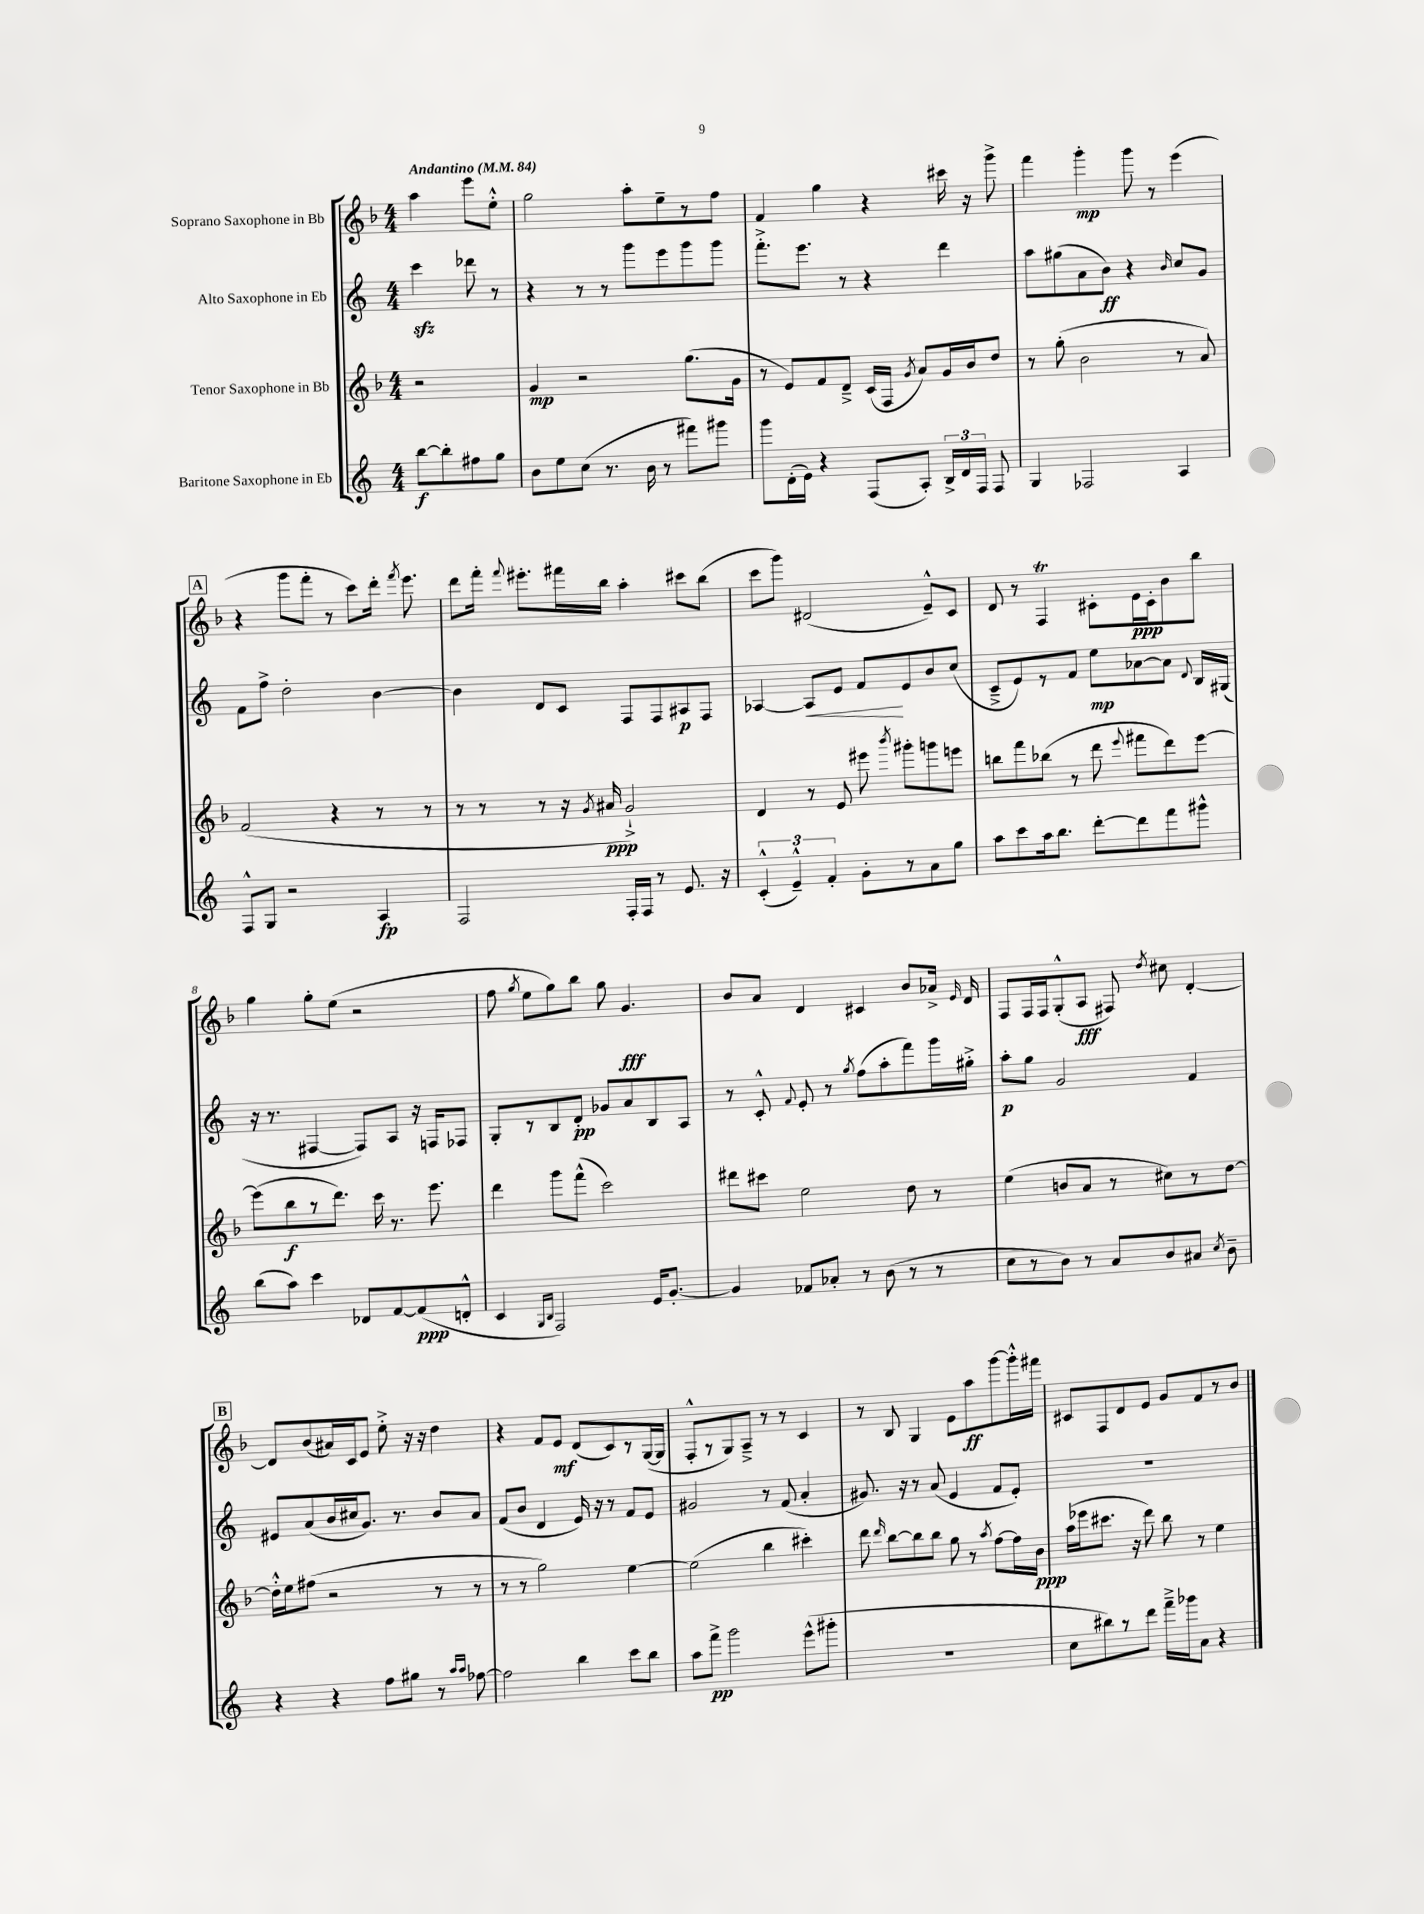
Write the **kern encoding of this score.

**kern	**dynam	**kern	**dynam	**kern	**dynam	**kern	**dynam
*part4	*part4	*part3	*part3	*part2	*part2	*part1	*part1
*staff4	*staff4	*staff3	*staff3	*staff2	*staff2	*staff1	*staff1
*I"Baritone Saxophone in Eb	*	*I"Tenor Saxophone in Bb	*	*I"Alto Saxophone in Eb	*	*I"Soprano Saxophone in Bb	*
*clefG2	*	*clefG2	*	*clefG2	*	*clefG2	*
*k[]	*	*k[b-]	*	*k[]	*	*k[b-]	*
*M4/4	*	*M4/4	*	*M4/4	*	*M4/4	*
*MM84	*	*MM84	*	*MM84	*	*MM84	*
=	=	=	=	=	=	=	=
!	!	!	!	!	!	!LO:TX:a:B:t=Andantino	!
[8bb\L	f	2r	.	4ccczz\	.	4aa\	.
8bb'\]	.	.	.	.	.	.	.
8ff#X\	.	.	.	8ddd-X\	.	8eee\L	.
8gg\J	.	.	.	8r	.	8ee'^^\J	.
=1	=1	=1	=1	=1	=1	=1	=1
8b\L	.	4g/	mp	4r	.	2gg\	.
8ee\	.	.	.	.	.	.	.
(8cc\J	.	2r	.	8r	.	.	.
8.r	.	.	.	8r	.	.	.
.	.	.	.	8ggg\L	.	8aa'\L	.
16b\	.	.	.	.	.	.	.
8r	.	.	.	8eee\	.	8ee~\	.
8fff#X\L)	.	(8.gg\L	.	8ggg\	.	8r	.
8ggg#X\J	.	.	.	8ggg\J	.	8ff\J	.
.	.	16g\Jk	.	.	.	.	.
=2	=2	=2	=2	=2	=2	=2	=2
8ggg\L	.	8r	.	8.fff'^\L	.	4f/	.
(16d'\L	.	8e/L)	.	.	.	.	.
16e\JJ)	.	.	.	8.eee\J	.	.	.
4r	.	8f/	.	.	.	4gg\	.
.	.	8d~^/J	.	8r	.	.	.
(8F/L	.	(16c/LL	.	4r	.	4r	.
.	.	16F/JJ	.	.	.	.	.
.	.	8qg/	.	.	.	.	.
8A'/J)	.	8a/L)	.	.	.	.	.
24B^/LL	.	16g/L	.	4ddd\	.	16ccc#X\	.
24d/	.	.	.	.	.	.	.
.	.	16b-/J	.	.	.	16r	.
24F/JJ	.	.	.	.	.	.	.
8F/	.	8dd/J	.	.	.	8ggg^\	.
=3	=3	=3	=3	=3	=3	=3	=3
4G/	.	8r	.	8aa\L	.	4fff\	.
.	.	(8gg'\	.	(8gg#X\	.	.	.
2F-X/	.	2b-\	.	8a\	.	4ggg'\	mp
.	.	.	.	8b\J)	ff	.	.
.	.	.	.	4r	.	8ggg\	.
.	.	.	.	.	.	8r	.
.	.	.	.	16qqb/	.	.	.
4A/	.	8r	.	8cc/L	.	(4eee\	.
.	.	8a/)	.	8g/J	.	.	.
!!LO:LB:g=z
!!LO:REH:place=s1:t=A
=4	=4	=4	=4	=4	=4	=4	=4
8F^^/L	.	(2f/	.	8f\L	.	4r	.
8G/J	.	.	.	8ff^\J	.	.	.
2r	.	.	.	2dd'\	.	8ggg\L	.
.	.	.	.	.	.	8fff'\J	.
.	.	4r	.	.	.	8r	.
.	.	.	.	.	.	8ccc\L)	.
4A/	fp	8r	.	[4b\	.	16ddd'\Jk	.
.	.	.	.	.	.	8qfff/	.
.	.	.	.	.	.	8.eee\	.
.	.	8r	.	.	.	.	.
=5	=5	=5	=5	=5	=5	=5	=5
2F/	.	8r	.	4b\]	.	8ddd\L	.
.	.	8r	.	.	.	16fff'\Jk	.
.	.	.	.	.	.	8qqfff/	.
.	.	.	.	.	.	8.eee#X'\L	.
.	.	8r	.	8d/L	.	.	.
.	.	16r	.	8c/J	.	16fff#X\L	.
.	.	8qg/	.	.	.	.	.
.	.	16a#X/	ppp	.	.	16bb-\JJ	.
16F'/LL	.	2g`^/)	.	8F/L	.	4aa'\	.
16F/JJ	.	.	.	.	.	.	.
8r	.	.	.	8F/	.	.	.
8.e/	.	.	.	8A#X/	p	8ccc#X\L	.
.	.	.	.	8F/J	.	(8bb-\J	.
16r	.	.	.	.	.	.	.
=6	=6	=6	=6	=6	=6	=6	=6
(6c'^^/	.	4d/	.	[4A-X/	.	8ccc\L	.
.	.	.	.	.	.	8ggg\J)	.
6e~^^/)	.	.	.	.	.	.	.
!	!	!	!	!	!LO:HP:b	!	!
.	.	8r	.	8A-/L]	<	(2d#X/	.
6f'/	.	.	.	.	.	.	.
.	.	8e/	.	8e/J	.	.	.
8g'\L	.	8eee#X\	.	8f/L	.	.	.
.	.	8qbbb-/	.	.	.	.	.
8r	.	8ggg#X'\L	.	8e/	[	.	.
8a\	.	8gggn\	.	8b/	.	8e~^^/L)	.
8gg\J	.	8eeen\J	.	(8cc/J	.	8c/J	.
=7	=7	=7	=7	=7	=7	=7	=7
8aa\L	.	8bbn\L	.	8c~^/L	.	8d/	.
8ccc\	.	8fff\	.	8e/)	.	8r	.
16aa\k	.	(8bb-X\J	.	8r	.	4FT/	.
8.bb\J	.	.	.	.	.	.	.
.	.	8r	.	8f/J	.	.	.
[8ddd'\L	.	8ddd\	.	8ee\L	mp	8c#X'\L	.
.	.	8qqeee/	.	.	.	.	.
8ddd\]	.	8fff#X\L	.	[8a-X\	.	16e\L	ppp
.	.	.	.	.	.	16c#'\J	.
8fff\	.	8ddd\)	.	8a-\J]	.	8b-\	.
.	.	.	.	8qqd/	.	.	.
8ggg#X^^\J	.	[8eee\J	.	16B/LL	.	8bb-\J	.
.	.	.	.	(16G#X/JJ	.	.	.
!!LO:LB:g=z
=8	=8	=8	=8	=8	=8	=8	=8
(8bb\L	.	(8eee\L]	.	16r	.	4gg\	.
.	.	.	.	8.r	.	.	.
8aa\J)	.	8bb-\	f	.	.	.	.
4ccc\	.	8r	.	[4F#X/	.	8gg'\L	.
.	.	8.ddd\J)	.	.	.	(8ee\J	.
8d-X/L	.	.	.	8F#/L])	.	2r	.
.	.	16ccc\	.	.	.	.	.
[8f/	.	8.r	.	8A/J	.	.	.
(8f/]	ppp	.	.	16r	.	.	.
.	.	8.eee\	.	16Fn/KL	.	.	.
8dn'^^/J	.	.	.	8F-X/J	.	.	.
=9	=9	=9	=9	=9	=9	=9	=9
4c/	.	4ddd\	.	8G'/L	.	8ff\	.
.	.	.	.	.	.	8qgg/	.
.	.	.	.	8r	.	8ee\L	.
16qqG/LL	.	.	.	.	.	.	.
16qqB/JJ	.	.	.	.	.	.	.
2F/)	.	8ggg\L	.	8B/	.	8gg\)	.
.	.	(8fff^^\J	.	8d'/J	pp	8bb-\J	.
.	.	2ccc\)	.	8g-X/L	.	8gg\	.
.	.	.	.	8a/	.	4.g/	fff
16e/KL	.	.	.	8B/	.	.	.
[8.g'/J	.	.	.	.	.	.	.
.	.	.	.	8A/J	.	.	.
=10	=10	=10	=10	=10	=10	=10	=10
4g/]	.	8ddd#X\L	.	8r	.	8b-/L	.
.	.	8ccc#X\J	.	8c'^^/	.	8a/J	.
.	.	.	.	8qqf/	.	.	.
8f-X/L	.	2ee\	.	8e'/	.	4d/	.
8a-X'/J	.	.	.	8r	.	.	.
.	.	.	.	8qgg/	.	.	.
8r	.	.	.	(8ff\L	.	4c#X/	.
(8b\	.	.	.	8aa'\	.	.	.
8r	.	8dd\	.	8fff\)	.	8b-/L	.
8r	.	8r	.	16ggg\L	.	16a-X^/Jk	.
.	.	.	.	.	.	16qqe/	.
.	.	.	.	16gg#X'^\JJ	.	16d/	.
=11	=11	=11	=11	=11	=11	=11	=11
8cc\L	.	(4ee\	.	8aa'\L	p	8F/L	.
8r	.	.	.	8gg\J	.	16F/L	.
.	.	.	.	.	.	16F/J	.
8b\J)	.	8bn/L	.	2g/	.	(8G'^^/	.
8r	.	8a/J	.	.	.	8A/J	fff
8a/L	.	8r	.	.	.	8F#X/)	.
.	.	.	.	.	.	8qdd/	.
8b/	.	8cc#X\L)	.	.	.	8cc#X\	.
8a#X/J	.	8r	.	4f/	.	[4d'/	.
8qcc/	.	.	.	.	.	.	.
8b~\	.	[8dd\J	.	.	.	.	.
!!LO:LB:g=z
!!LO:REH:place=s1:t=B
=12	=12	=12	=12	=12	=12	=12	=12
4r	.	16dd'^^\LL]	.	8e#X/L	.	8d/L]	.
.	.	16ee\J	.	.	.	.	.
.	.	(8ff#X\J	.	(8a/	.	(8b-/	.
4r	.	2r	.	16b/L	.	16a#X/L)	.
.	.	.	.	16cc#X/J	.	16c/J	.
.	.	.	.	8.g/J)	.	8e/J	.
8ff\L	.	.	.	.	.	8ee'^\	.
.	.	.	.	8.r	.	.	.
8gg#X\J	.	.	.	.	.	16r	.
.	.	.	.	.	.	16r	.
8r	.	8r	.	8b/L	.	4dd\	.
16qqaa/LL	.	.	.	.	.	.	.
16qqaa/JJ	.	.	.	.	.	.	.
[8ff-X\	.	8r	.	8a/J	.	.	.
=13	=13	=13	=13	=13	=13	=13	=13
2ff-\]	.	8r	.	(8f/L	.	4r	.
.	.	8r	.	8b/J	.	.	.
.	.	2gg\)	.	4d/	.	8f/L	.
.	.	.	.	.	.	8e/J	mf
4bb\	.	.	.	16e/)	.	(8d/L	.
.	.	.	.	16r	.	.	.
.	.	.	.	8r	.	8c/)	.
8ccc\L	.	[4ee\	.	8f/L	.	8r	.
8bb\J	.	.	.	8e/J	.	([16G/L	.
.	.	.	.	.	.	16G/JJ]	.
=14	=14	=14	=14	=14	=14	=14	=14
8aa\L	.	(2ee\]	.	2g#X/	.	8F'^^/L	.
8fff^\J	pp	.	.	.	.	8r	.
2ggg\	.	.	.	.	.	8G/)	.
.	.	.	.	.	.	8A~^/J	.
.	.	4bb-\	.	8r	.	8r	.
.	.	.	.	(8f/	.	8r	.
(8eee^^\L	.	4ccc#X'\)	.	4a'/	.	4c/	.
8ggg#X'\J	.	.	.	.	.	.	.
=15	=15	=15	=15	=15	=15	=15	=15
1r	.	8ddd\	.	8.g#X/)	.	8r	.
.	.	16qqddd/	.	.	.	.	.
.	.	[8bb-\L	.	.	.	8B-/	.
.	.	.	.	16r	.	.	.
.	.	8bb-\]	.	8r	.	4G/	.
.	.	8bb-\J	.	(8a/	.	.	.
.	.	8gg\	.	4e/	.	8e\L	.
.	.	8r	.	.	.	8aa\	ff
.	.	8qaa/	.	.	.	.	.
.	.	[8ff\L	.	8f/L	.	[8ggg\	.
.	.	16ff\L]	.	8e'/J)	.	16ggg'^^\L]	.
.	.	16b-\JJ	ppp	.	.	16fff#X\JJ	.
=16	=16	=16	=16	=16	=16	=16	=16
8cc\L	.	(16aa\LL	.	1r	.	8c#X/L	.
.	.	16eee-X\J	.	.	.	.	.
8bb#X\)	.	8.ccc#X\J	.	.	.	8F/	.
8r	.	.	.	.	.	8d/	.
.	.	16r	.	.	.	.	.
8ddd\J	.	8ddd\)	.	.	.	8e/J	.
16fff~^\LL	.	8bb-\	.	.	.	8g/L	.
16ggg-X\J	.	.	.	.	.	.	.
8a\J	.	8r	.	.	.	8f/	.
4r	.	4ee\	.	.	.	8r	.
.	.	.	.	.	.	8b-/J	.
==	==	==	==	==	==	==	==
*-	*-	*-	*-	*-	*-	*-	*-
